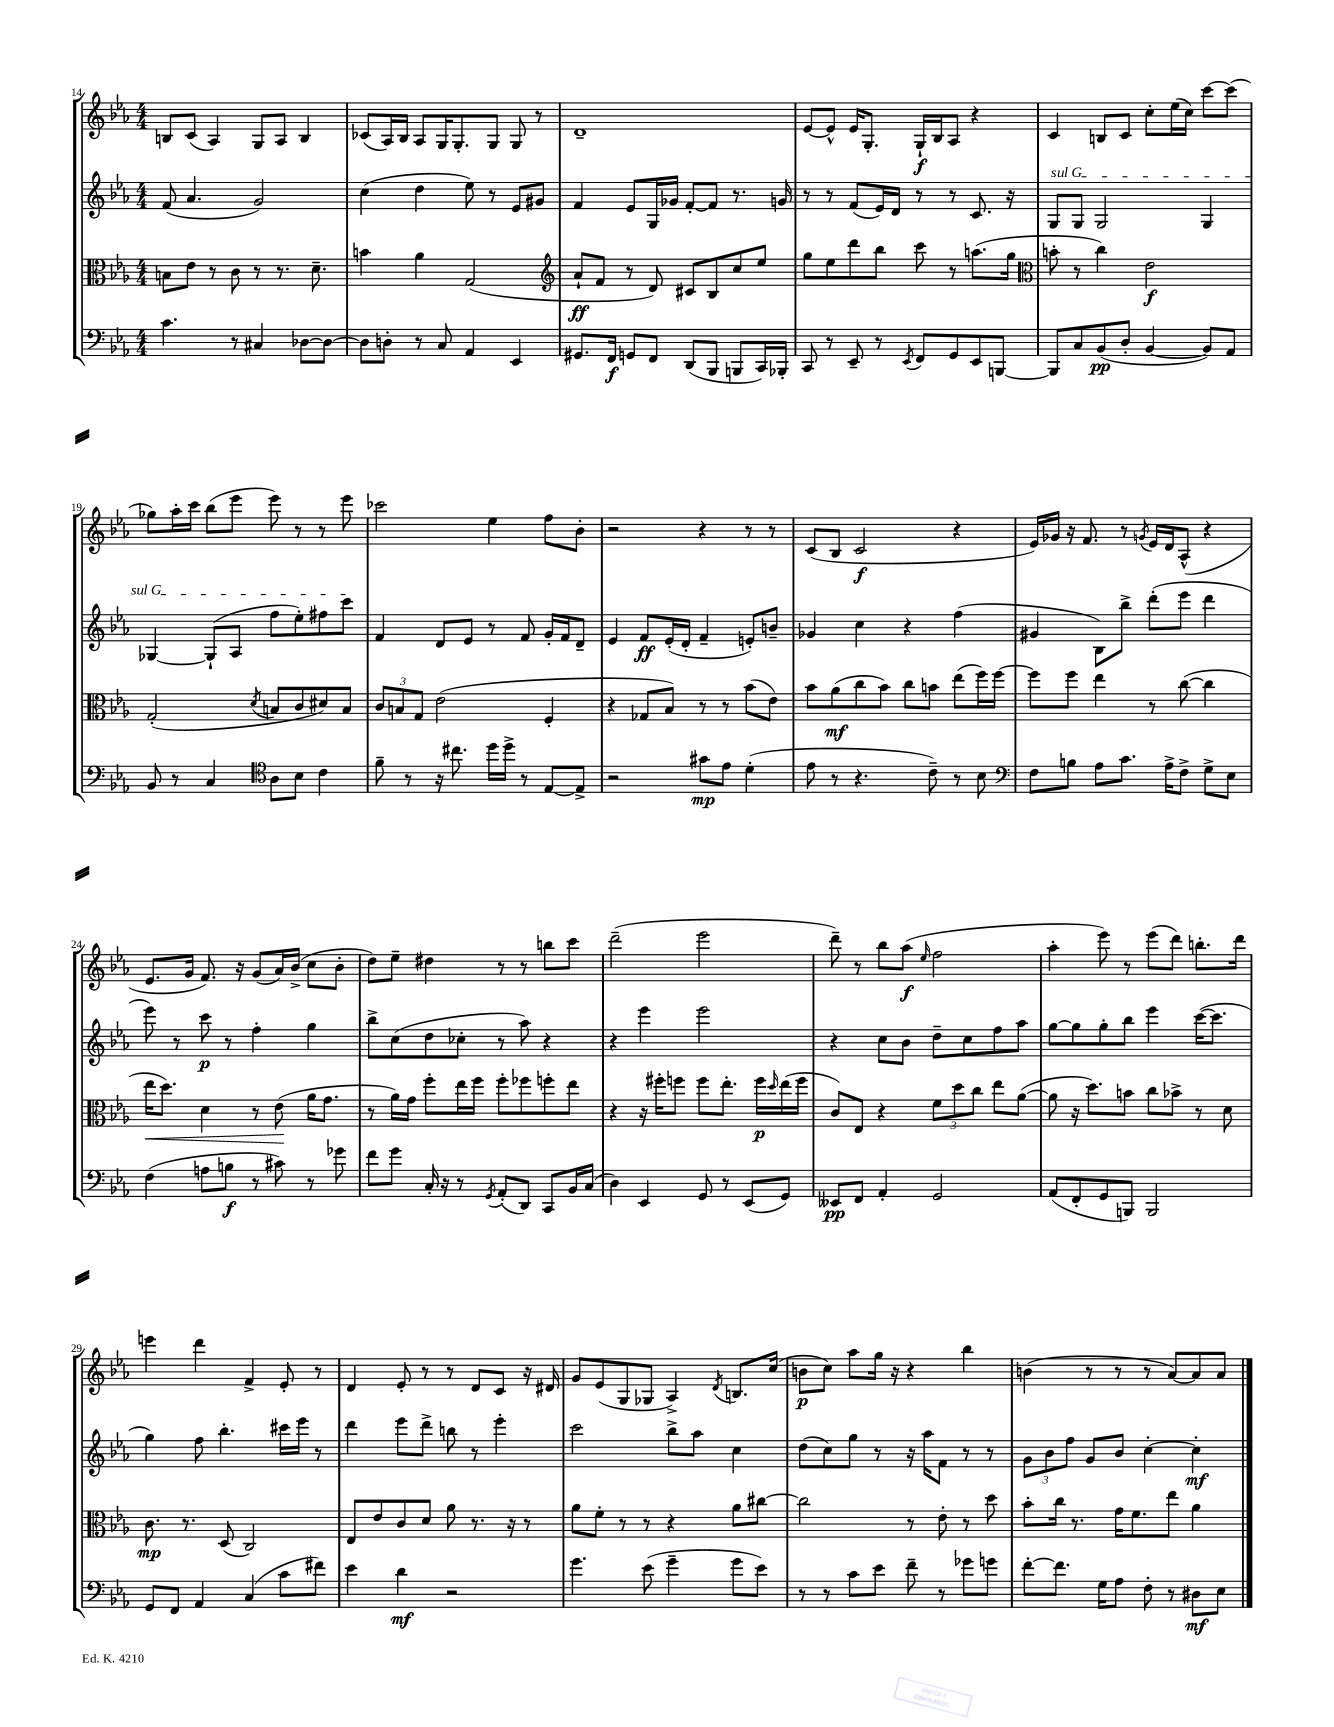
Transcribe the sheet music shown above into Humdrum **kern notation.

**kern	**dynam	**kern	**dynam	**kern	**dynam	**kern	**dynam
*part4	*part4	*part3	*part3	*part2	*part2	*part1	*part1
*staff4	*staff4	*staff3	*staff3	*staff2	*staff2	*staff1	*staff1
*clefF4	*	*clefC3	*	*clefG2	*	*clefG2	*
*k[b-e-a-]	*	*k[b-e-a-]	*	*k[b-e-a-]	*	*k[b-e-a-]	*
*M4/4	*	*M4/4	*	*M4/4	*	*M4/4	*
=14	=14	=14	=14	=14	=14	=14	=14
4.c\	.	8Bn\L	.	(8f/	.	8Bn/L	.
.	.	8e-\J	.	4.a-/	.	(8c/J	.
.	.	8r	.	.	.	4A-/)	.
8r	.	8c\	.	.	.	.	.
4C#X/	.	8r	.	2g/)	.	8G/L	.
.	.	8.r	.	.	.	8A-/J	.
[8D-X\L	.	.	.	.	.	4B/	.
.	.	8.d~\	.	.	.	.	.
8D-\J_	.	.	.	.	.	.	.
=15	=15	=15	=15	=15	=15	=15	=15
8D-\L]	.	4bn\	.	(4cc\	.	(8c-X/L	.
8Dn'\J	.	.	.	.	.	16A-/L)	.
.	.	.	.	.	.	16B-/JJ	.
8r	.	4a-\	.	4dd\	.	8A-/L	.
8C/	.	.	.	.	.	16G/K	.
.	.	.	.	.	.	8.G'/	.
4AA-/	.	(2G/	.	8ee-\)	.	.	.
.	.	.	.	8r	.	8G/J	.
4EE-/	.	.	.	8e-/L	.	8G/	.
.	.	.	.	8g#X/J	.	8r	.
=16	=16	=16	=16	=16	=16	=16	=16
*	*	*clefG2	*	*	*	*	*
8.GG#X/L	.	8a-`/L	ff	4f/	.	1d~	.
.	.	8f/J	.	.	.	.	.
16FF/Jk	f	.	.	.	.	.	.
8GGn/L	.	8r	.	8e-/L	.	.	.
8FF/J	.	8d/)	.	16G/L	.	.	.
.	.	.	.	16g-X/JJ	.	.	.
(8DD/L	.	8c#X/L	.	[8f'/L	.	.	.
8BBB-/J	.	8B-/	.	8f/J]	.	.	.
8BBBn/L	.	8cc/	.	8.r	.	.	.
16CC/L)	.	8ee-/J	.	.	.	.	.
16BBB-X'/JJ	.	.	.	16gn/	.	.	.
=17	=17	=17	=17	=17	=17	=17	=17
8CC/	.	8gg\L	.	8r	.	[8e-/L	.
8r	.	8ee-\	.	8r	.	8e-^^/J]	.
8EE-~/	.	8ddd\	.	(8f/L	.	16e-/KL	.
.	.	.	.	.	.	8.G'/J	.
8r	.	8bb-\J	.	16e-/L)	.	.	.
.	.	.	.	16d/JJ	.	.	.
8qEE-/	.	.	.	.	.	.	.
8FF/L	.	8ccc\	.	8r	.	16G`/LL	f
.	.	.	.	.	.	16B-/J	.
8GG/	.	8r	.	8r	.	8A-/J	.
8EE-/	.	(8.aan\L	.	8.c/	.	4r	.
[8BBBn/J	.	.	.	.	.	.	.
.	.	16gg\Jk	.	16r	.	.	.
=18	=18	=18	=18	=18	=18	=18	=18
*	*	*clefC3	*	*	*	*	*
!	!	!	!	!LO:TX:a:i:t=sul G	!	!	!
8BBB/L]	.	8bn'\	.	8G/L	.	4c/	.
8C/	.	8r	.	8G/J	.	.	.
(8BB-/	pp	4cc\)	.	2G/	.	8Bn/L	.
8D'/J	.	.	.	.	.	8c/J	.
[4BB-/	.	2e-\	f	.	.	8cc'\L	.
.	.	.	.	.	.	(16ee-\L	.
.	.	.	.	.	.	16cc\JJ)	.
8BB-/L])	.	.	.	4G/	.	[8ccc\L	.
8AA-/J	.	.	.	.	.	(8ccc\J]	.
!!LO:LB:g=z
=19	=19	=19	=19	=19	=19	=19	=19
8BB-/	.	(2G'/	.	[4G-X/	.	8gg-X\L)	.
8r	.	.	.	.	.	16aa-'\L	.
.	.	.	.	.	.	16ccc\JJ	.
4C/	.	.	.	(8G-`/L]	.	(8bb-\L	.
.	.	.	.	8A-/J	.	8eee-\J	.
*clefC4	*	*	*	*	*	*	*
.	.	8qd/	.	.	.	.	.
8A-\L	.	8Bn/L	.	8ff\L	.	8eee-\)	.
8B-\J	.	8c/	.	8ee-'\)	.	8r	.
4c\	.	8d#X/)	.	8ff#X\	.	8r	.
.	.	8B/J	.	8ccc\J	.	8eee-\	.
=20	=20	=20	=20	=20	=20	=20	=20
8f~\	.	12c/L	.	4f/	.	2ccc-X\	.
.	.	12Bn/	.	.	.	.	.
8r	.	.	.	.	.	.	.
.	.	12G/J	.	.	.	.	.
16r	.	(2e-\	.	8d/L	.	.	.
8.cc#X\	.	.	.	.	.	.	.
.	.	.	.	8e-/J	.	.	.
16dd\LL	.	.	.	8r	.	4ee-\	.
16dd^\JJ	.	.	.	.	.	.	.
8r	.	.	.	8f/	.	.	.
[8E-/L	.	4F'/	.	16g'/LL	.	8ff\L	.
.	.	.	.	16f/J	.	.	.
8E-^/J]	.	.	.	8d~/J	.	8b-'\J	.
=21	=21	=21	=21	=21	=21	=21	=21
2r	.	4r	.	4e-/	.	2r	.
.	.	8G-X/L	.	8f/L	ff	.	.
.	.	8B-/J)	.	(16e-'/L	.	.	.
.	.	.	.	16d'/JJ	.	.	.
8g#X\L	mp	8r	.	4f~/	.	4r	.
8e-\J	.	8r	.	.	.	.	.
(4d'\	.	(8b-\L	.	8en'/L)	.	8r	.
.	.	8e-\J)	.	8bn~/J	.	8r	.
=22	=22	=22	=22	=22	=22	=22	=22
8e-\	.	8b-\L	.	4g-X/	.	(8c/L	.
8r	.	(8a-\	mf	.	.	8B-/J	.
4.r	.	8cc\	.	4cc\	.	2c/	f
.	.	8b-\J)	.	.	.	.	.
.	.	8cc\L	.	4r	.	.	.
8c~\)	.	8bn\J	.	.	.	.	.
8r	.	(8ee-\L	.	(4ff\	.	4r	.
8B-\	.	16ff\L)	.	.	.	.	.
.	.	[16ff\JJ	.	.	.	.	.
=23	=23	=23	=23	=23	=23	=23	=23
*clefF4	*	*	*	*	*	*	*
8F\L	.	8ff\L]	.	4g#X/	.	16e-/LL)	.
.	.	.	.	.	.	16g-X/JJ	.
8Bn\J	.	8ff\J	.	.	.	16r	.
.	.	.	.	.	.	8.f/	.
8A-\L	.	4ee-\	.	8B-\L)	.	.	.
8.c\J	.	.	.	8bb-^\J	.	8r	.
.	.	.	.	.	.	8qgn/	.
.	.	8r	.	(8ddd'\L	.	16e-/LL	.
16A-^\KL	.	.	.	.	.	16d/J	.
8F^\J	.	([8cc\	.	8eee-\J	.	(8A-^^/J	.
8G^\L	.	4cc\]	.	4ddd\	.	4r	.
8E-\J	.	.	.	.	.	.	.
!!LO:LB:g=z
=24	=24	=24	=24	=24	=24	=24	=24
!	!	!	!LO:HP:b	!	!	!	!
(4F\	.	16ee-\KL	<	8eee-\)	.	8.e-/L	.
.	.	8.dd\J)	.	.	.	.	.
.	.	.	.	8r	.	.	.
.	.	.	.	.	.	16g/Jk	.
8An\L	.	4d\	.	8ccc\	p	8.f/)	.
8Bn\J	f	.	.	8r	.	.	.
.	.	.	.	.	.	16r	.
8r	.	8r	.	4ff'\	.	(8g/L	.
8c#X\)	.	(8e-\	.	.	.	16a-/L)	.
.	.	.	.	.	.	(16b-^/JJ	.
8r	.	16a-\KL	[	4gg\	.	8cc\L	.
.	.	8.g\J	.	.	.	.	.
8g-X\	.	.	.	.	.	8b-'\J	.
=25	=25	=25	=25	=25	=25	=25	=25
8f\L	.	8r	.	8bb-^\L	.	8dd\L)	.
8g\J	.	16a-\LL)	.	(8cc\	.	8ee-~\J	.
.	.	16g\JJ	.	.	.	.	.
16C'/	.	8ff'\L	.	8dd\	.	4dd#X\	.
16r	.	.	.	.	.	.	.
8r	.	16ee-\L	.	8cc-X'\J	.	.	.
.	.	16ff\JJ	.	.	.	.	.
8qGG/	.	.	.	.	.	.	.
(8AA-'/L	.	8ff'\L	.	8r	.	8r	.
8DD/J)	.	8ff-X\	.	8aa-\)	.	8r	.
8CC/L	.	8ffn'\	.	4r	.	8bbn\L	.
16BB-/L	.	8ee-\J	.	.	.	8ccc\J	.
(16C/JJ	.	.	.	.	.	.	.
=26	=26	=26	=26	=26	=26	=26	=26
4D\)	.	4r	.	4r	.	(2ddd~\	.
4EE-/	.	16r	.	4eee-\	.	.	.
.	.	16ff#X'\KL	.	.	.	.	.
.	.	8ffn\J	.	.	.	.	.
8GG/	.	8ff\L	.	2eee-\	.	2eee-\	.
8r	.	8.ee-'\J	.	.	.	.	.
(8EE-/L	.	.	.	.	.	.	.
.	.	16ff\LL	p	.	.	.	.
.	.	16qqdd/	.	.	.	.	.
8GG/J)	.	(16ee-\	.	.	.	.	.
.	.	16ff\JJ	.	.	.	.	.
=27	=27	=27	=27	=27	=27	=27	=27
8EE--X/L	pp	8c/L)	.	4r	.	8ddd~\)	.
8FF/J	.	8E-/J	.	.	.	8r	.
4AA-'/	.	4r	.	8cc\L	.	8bb-\L	.
.	.	.	.	8b-\J	.	(8aa-\J	f
.	.	.	.	.	.	16qqee-/	.
2GG/	.	12f\L	.	8dd~\L	.	2ff\	.
.	.	12dd\	.	.	.	.	.
.	.	.	.	8cc\	.	.	.
.	.	12cc\J	.	.	.	.	.
.	.	8ee-\L	.	8ff\	.	.	.
.	.	([8a-\J	.	8aa-\J	.	.	.
=28	=28	=28	=28	=28	=28	=28	=28
(8AA-/L	.	8a-\]	.	[8gg\L	.	4aa-'\	.
8FF'/	.	16r	.	8gg\]	.	.	.
.	.	8.dd\L)	.	.	.	.	.
8GG/	.	.	.	8gg'\	.	8eee-\)	.
8BBBn/J)	.	8bn\J	.	8bb-\J	.	8r	.
2BBB/	.	8cc\L	.	4eee-\	.	(8eee-\L	.
.	.	8b-X^\J	.	.	.	8ddd\J)	.
.	.	8r	.	([16ccc\KL	.	8.bbn'\L	.
.	.	.	.	8.ccc\J]	.	.	.
.	.	8d\	.	.	.	.	.
.	.	.	.	.	.	16ddd\Jk	.
!!LO:LB:g=z
=29	=29	=29	=29	=29	=29	=29	=29
8GG/L	.	8.c\	mp	4gg\)	.	4eeen\	.
8FF/J	.	.	.	.	.	.	.
.	.	8.r	.	.	.	.	.
4AA-/	.	.	.	8ff\	.	4ddd\	.
.	.	(8D/	.	4.bb-'\	.	.	.
(4C/	.	2C/)	.	.	.	4f^/	.
8c\L	.	.	.	16ccc#X\LL	.	8e-'/	.
.	.	.	.	16eee-\JJ	.	.	.
8f#X\J)	.	.	.	8r	.	8r	.
=30	=30	=30	=30	=30	=30	=30	=30
4e-\	.	8E-/L	.	4ddd\	.	4d/	.
.	.	8e-/	.	.	.	.	.
4d\	mf	8c/	.	8eee-\L	.	8e-'/	.
.	.	8d/J	.	8ddd^\J	.	8r	.
2r	.	8a-\	.	8bbn\	.	8r	.
.	.	8.r	.	8r	.	8d/L	.
.	.	.	.	4eee-'\	.	8c/J	.
.	.	16r	.	.	.	.	.
.	.	8r	.	.	.	16r	.
.	.	.	.	.	.	16d#X/	.
=31	=31	=31	=31	=31	=31	=31	=31
4.g\	.	8a-\L	.	2ccc\	.	8g/L	.
.	.	8f'\J	.	.	.	(8e-/	.
.	.	8r	.	.	.	8G/	.
(8e-\	.	8r	.	.	.	8G-X/J	.
4g~\	.	4r	.	8bb-^\L	.	4A-^/)	.
.	.	.	.	8aa-\J	.	.	.
.	.	.	.	.	.	8qd/	.
8g\L	.	8a-\L	.	4cc\	.	8.Bn/L	.
8e-\J)	.	[8cc#X\J	.	.	.	.	.
.	.	.	.	.	.	(16cc/Jk	.
=32	=32	=32	=32	=32	=32	=32	=32
8r	.	2cc#\]	.	(8dd\L	.	8bn\L	p
8r	.	.	.	8cc\)	.	8cc\J)	.
8c\L	.	.	.	8gg\J	.	8aa-\L	.
8e-\J	.	.	.	8r	.	16gg\Jk	.
.	.	.	.	.	.	16r	.
8f~\	.	8r	.	16r	.	4r	.
.	.	.	.	16aa-\KL	.	.	.
8r	.	8e-'\	.	8f\J	.	.	.
8g-X\L	.	8r	.	8r	.	4bb-\	.
8gn\J	.	8dd\	.	8r	.	.	.
=33	=33	=33	=33	=33	=33	=33	=33
[8f'\L	.	8b-'\L	.	12g\L	.	(4bn\	.
.	.	.	.	12b-\	.	.	.
8.f\J]	.	16cc\Jk	.	.	.	.	.
.	.	.	.	12ff\J	.	.	.
.	.	8.r	.	.	.	.	.
.	.	.	.	8g/L	.	8r	.
16G\KL	.	.	.	.	.	.	.
8A-\J	.	16g\KL	.	8b-/J	.	8r	.
.	.	8.f\	.	.	.	.	.
8F'\	.	.	.	[4cc'\	.	8r	.
8r	.	8ee-\J	.	.	.	[8a-/L)	.
8D#X\L	mf	4a-\	.	4cc'\]	mf	8a-/]	.
8E-\J	.	.	.	.	.	8a-/J	.
==	==	==	==	==	==	==	==
*-	*-	*-	*-	*-	*-	*-	*-
